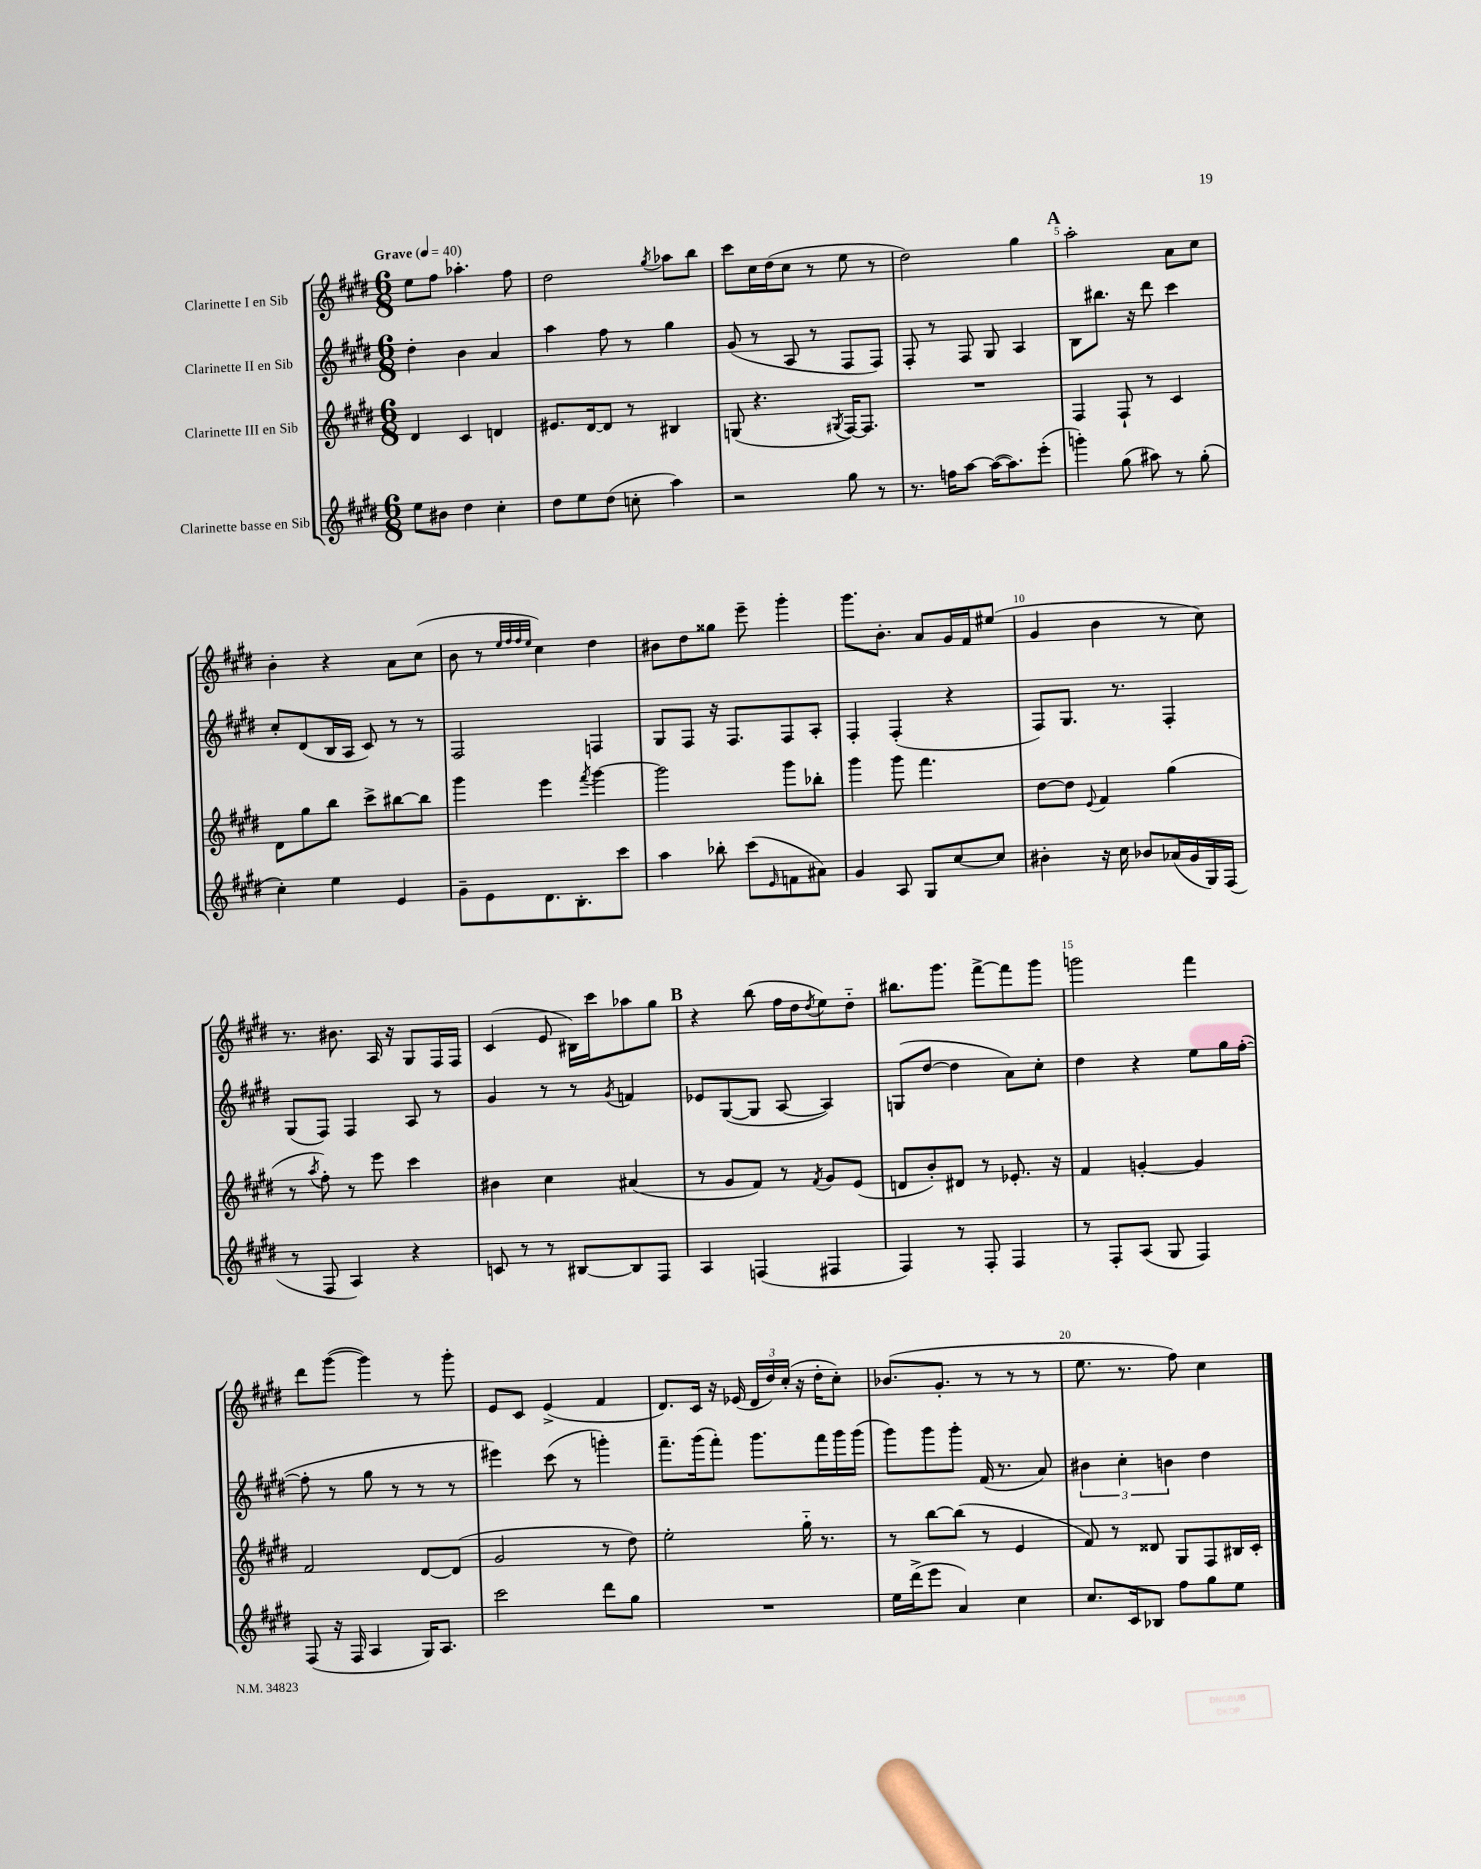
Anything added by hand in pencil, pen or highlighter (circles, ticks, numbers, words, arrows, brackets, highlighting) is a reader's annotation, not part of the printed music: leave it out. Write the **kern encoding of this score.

**kern	**kern	**kern	**kern
*staff4	*staff3	*staff2	*staff1
*clefG2	*clefG2	*clefG2	*clefG2
*k[f#c#g#d#]	*k[f#c#g#d#]	*k[f#c#g#d#]	*k[f#c#g#d#]
*M6/8	*M6/8	*M6/8	*M6/8
*MM40	*MM40	*MM40	*MM40
8ee\L	4d#/	4dd#'\	8ee\L
8b#\J	.	.	8ff#\J
4dd#\	4c#/	4b\	4.aa-'\
4cc#'\	4d/	4a/	.
.	.	.	8ff#\
=	=	=	=
8dd#\L	8.e#/L	4aa\	2dd#\
8ee\	.	.	.
.	[16d#/k	.	.
(8dd#\J	8d#/]J	8ff#\	.
8cc'\	8r	8r	.
.	.	.	8qgg#/
4aa\)	4B#/	4gg#\	8aa-\L
.	.	.	8bb\J
=	=	=	=
2r	(8G/	(8g#/	8ccc#\L
.	4.r	8r	16cc#\L
.	.	.	(16dd#\J
.	.	8A/	8cc#\J
.	.	8r	8r
.	8qG#/	.	.
8gg#\	[16F#/LK)	8F#/L	8ee\
.	8.F#/]J	.	.
8r	.	8F#/J)	8r
=	=	=	=
8.r	2.r	8F#'/	2dd#\)
.	.	8r	.
16ff\LK	.	.	.
[8aa\J	.	8F#/	.
(16aa\_LK	.	8G#/	.
8.aa\])	.	.	.
.	.	4A/	4gg#\
(8eee'\J	.	.	.
=	=	=	=
4ggg'\)	4F#/	8B\L	2aa'\
.	.	8.bb#\J	.
(8gg#\	8F#`/	.	.
.	.	16r	.
8aa#\)	8r	8ddd#\	.
8r	4c#/	4ccc#\	8a\L
(8gg#'\	.	.	8cc#\J
=	=	=	=
4cc#'\)	8d#\L	8cc#'/L	4b'\
.	8gg#\	(8d#/	.
4ee\	8bb\J	16B/L	4r
.	.	16A/JJ	.
.	8ccc#^\L	8c#/)	.
4e/	[8bb#\	8r	8a\L
.	8bb#\]J	8r	(8cc#\J
=	=	=	=
8g#~\L	4ggg#\	2F#/	8b\
8e\	.	.	8r
.	.	.	32qqee/LLL
.	.	.	32qqff#/
.	.	.	32qqff#/
.	.	.	32qqee/JJJ
8.d#\	4eee\	.	4cc#\)
8.B'\	.	.	.
.	8qfff#/	.	.
.	[4ggg#\	4F/	4dd#\
8ccc#\J	.	.	.
=	=	=	=
4aa\	2ggg#\]	8G#/L	8b#\L
.	.	8F#/J	8dd#\
8bb-'\	.	16r	8gg##\J
.	.	8.F#/L	.
(8ccc#\L	.	.	8eee~\
16qqe/	.	.	.
8f\	8ggg#\L	8F#/	4ggg#'\
8a#\J)	8bb-'\J	8A'/J	.
=	=	=	=
4g#/	4ggg#\	4F#'/	8.ggg#\L
.	.	.	8.b'\J
8A/	8ggg#\	(4F#'/	.
8G#/L	4.fff#\	.	8a/L
[8cc#/	.	4r	16g#/L
.	.	.	16f#/J
8cc#/]J	.	.	(8ee#/J
=	=	=	=
4b#'\	[8dd#\L	8F#/L)	4g#/
.	8dd#\]J	8.G#/J	.
.	8qqe/	.	.
16r	4f#/	.	4b\
16cc#\	.	8.r	.
8b-/L	.	.	.
(16a-/L	(4gg#\	4F#'/	8r
16g#/	.	.	.
16G#/)	.	.	8cc#\)
(16F#/JJ	.	.	.
=	=	=	=
8r	8r	(8G#/L	8.r
.	8qaa/	.	.
8F#/	8ff#'\)	8F#/J)	.
.	.	.	8.b#\
4A/)	8r	4F#/	.
.	8eee\	.	16A/
.	.	.	16r
4r	4ccc#\	8A/	8G#/L
.	.	8r	16F#/L
.	.	.	16F#/JJ
=	=	=	=
8c/	4b#\	4g#/	(4c#/
8r	.	.	.
8r	4cc#\	8r	8e/
[8B#/L	.	8r	16B#\LL)
.	.	.	16ccc#\J
.	.	8qg#/	.
8B#/]	(4a#/	4f/	8aa-\
8F#/J	.	.	8gg#\J
=	=	=	=
4A/	8r	8e-/L	4r
.	8g#/L	([8G#/	.
(4F/	8f#/J)	8G#/]J	(8bb\
.	8r	[8A/	16ff#\LL
.	.	.	16dd#\J
.	8qf#/	.	8qdd#/
4F#/	8g#/L	4A/])	8ee\)
.	(8e/J	.	8dd#'~\J
=	=	=	=
4F#/)	8d/L	(8G/L	8.bb#\L
.	8b'/)	[8dd#/J	.
.	.	.	8.ggg#\J
8r	8d#/J	4dd#\]	.
8F#'/	8r	.	[8fff#^\L
4F#/	8.e-'/	8a\L)	8fff#\]
.	.	8cc#'\J	8ggg#\J
.	16r	.	.
=	=	=	=
8r	4f#/	4dd#\	2ggg\
8F#'/L	.	.	.
(8A/J	[4g'/	4r	.
8G#/	.	.	.
4F#/)	4g/]	8ee\L	4fff#\
.	.	16gg#\L	.
.	.	([16ff#'\JJ	.
=	=	=	=
(8F#/	2f#/	8ff#'\]	8ddd#\L
16r	.	8r	([8ggg#\J
16F#/	.	.	.
4A/	.	8gg#\	4ggg#\])
.	.	8r	.
16G#/LK)	[8d#/L	8r	8r
8.A/J	.	.	.
.	(8d#/]J	8r	8ggg#'\
=	=	=	=
2ccc#\	2g#/	4eee#\)	8e/L
.	.	.	8c#/J
.	.	(8ccc#\	(4e^/
.	.	8r	.
8ddd#\L	8r	4ggg'\)	4f#/
8gg#\J	8dd#\)	.	.
=	=	=	=
2.r	2ee'\	8.fff#~\L	8.d#/L)
.	.	(16ggg#\k	16c#/Jk
.	.	8fff#'\J)	16r
.	.	.	(16e-/
.	.	8.ggg#\L	24d#/LL
.	.	.	24dd#/)
.	.	.	(24cc#'/JJ
.	16gg#'~\	.	16r
.	8.r	16fff#\L	16dd#'\LK
.	.	16ggg#\	8cc#'\J)
.	.	(16ggg#\JJ	.
=	=	=	=
16ee\LL	8r	8ggg#\L)	(8.b-/L
(16ddd#^\J	.	.	.
8eee\J	[8bb\L	8ggg#\	.
.	.	.	8.g#'/J
4a/)	(8bb\]J	8ggg#'\J	.
.	8r	(16f#/	8r
.	.	8.r	.
4cc#\	4e/	.	8r
.	.	8a/)	8r
=	=	=	=
8.cc#/L	8f#/)	6b#\	8.ee\
.	8r	.	.
.	.	6cc#'\	.
16c#/k	.	.	8.r
8B-/J	8d##/	.	.
.	.	6b\	.
8ff#\L	8G#/L	.	8ff#\)
8gg#\	8F#/	4dd#\	4cc#\
8ee\J	16B#/L	.	.
.	16c#'/JJ	.	.
==	==	==	==
*-	*-	*-	*-
